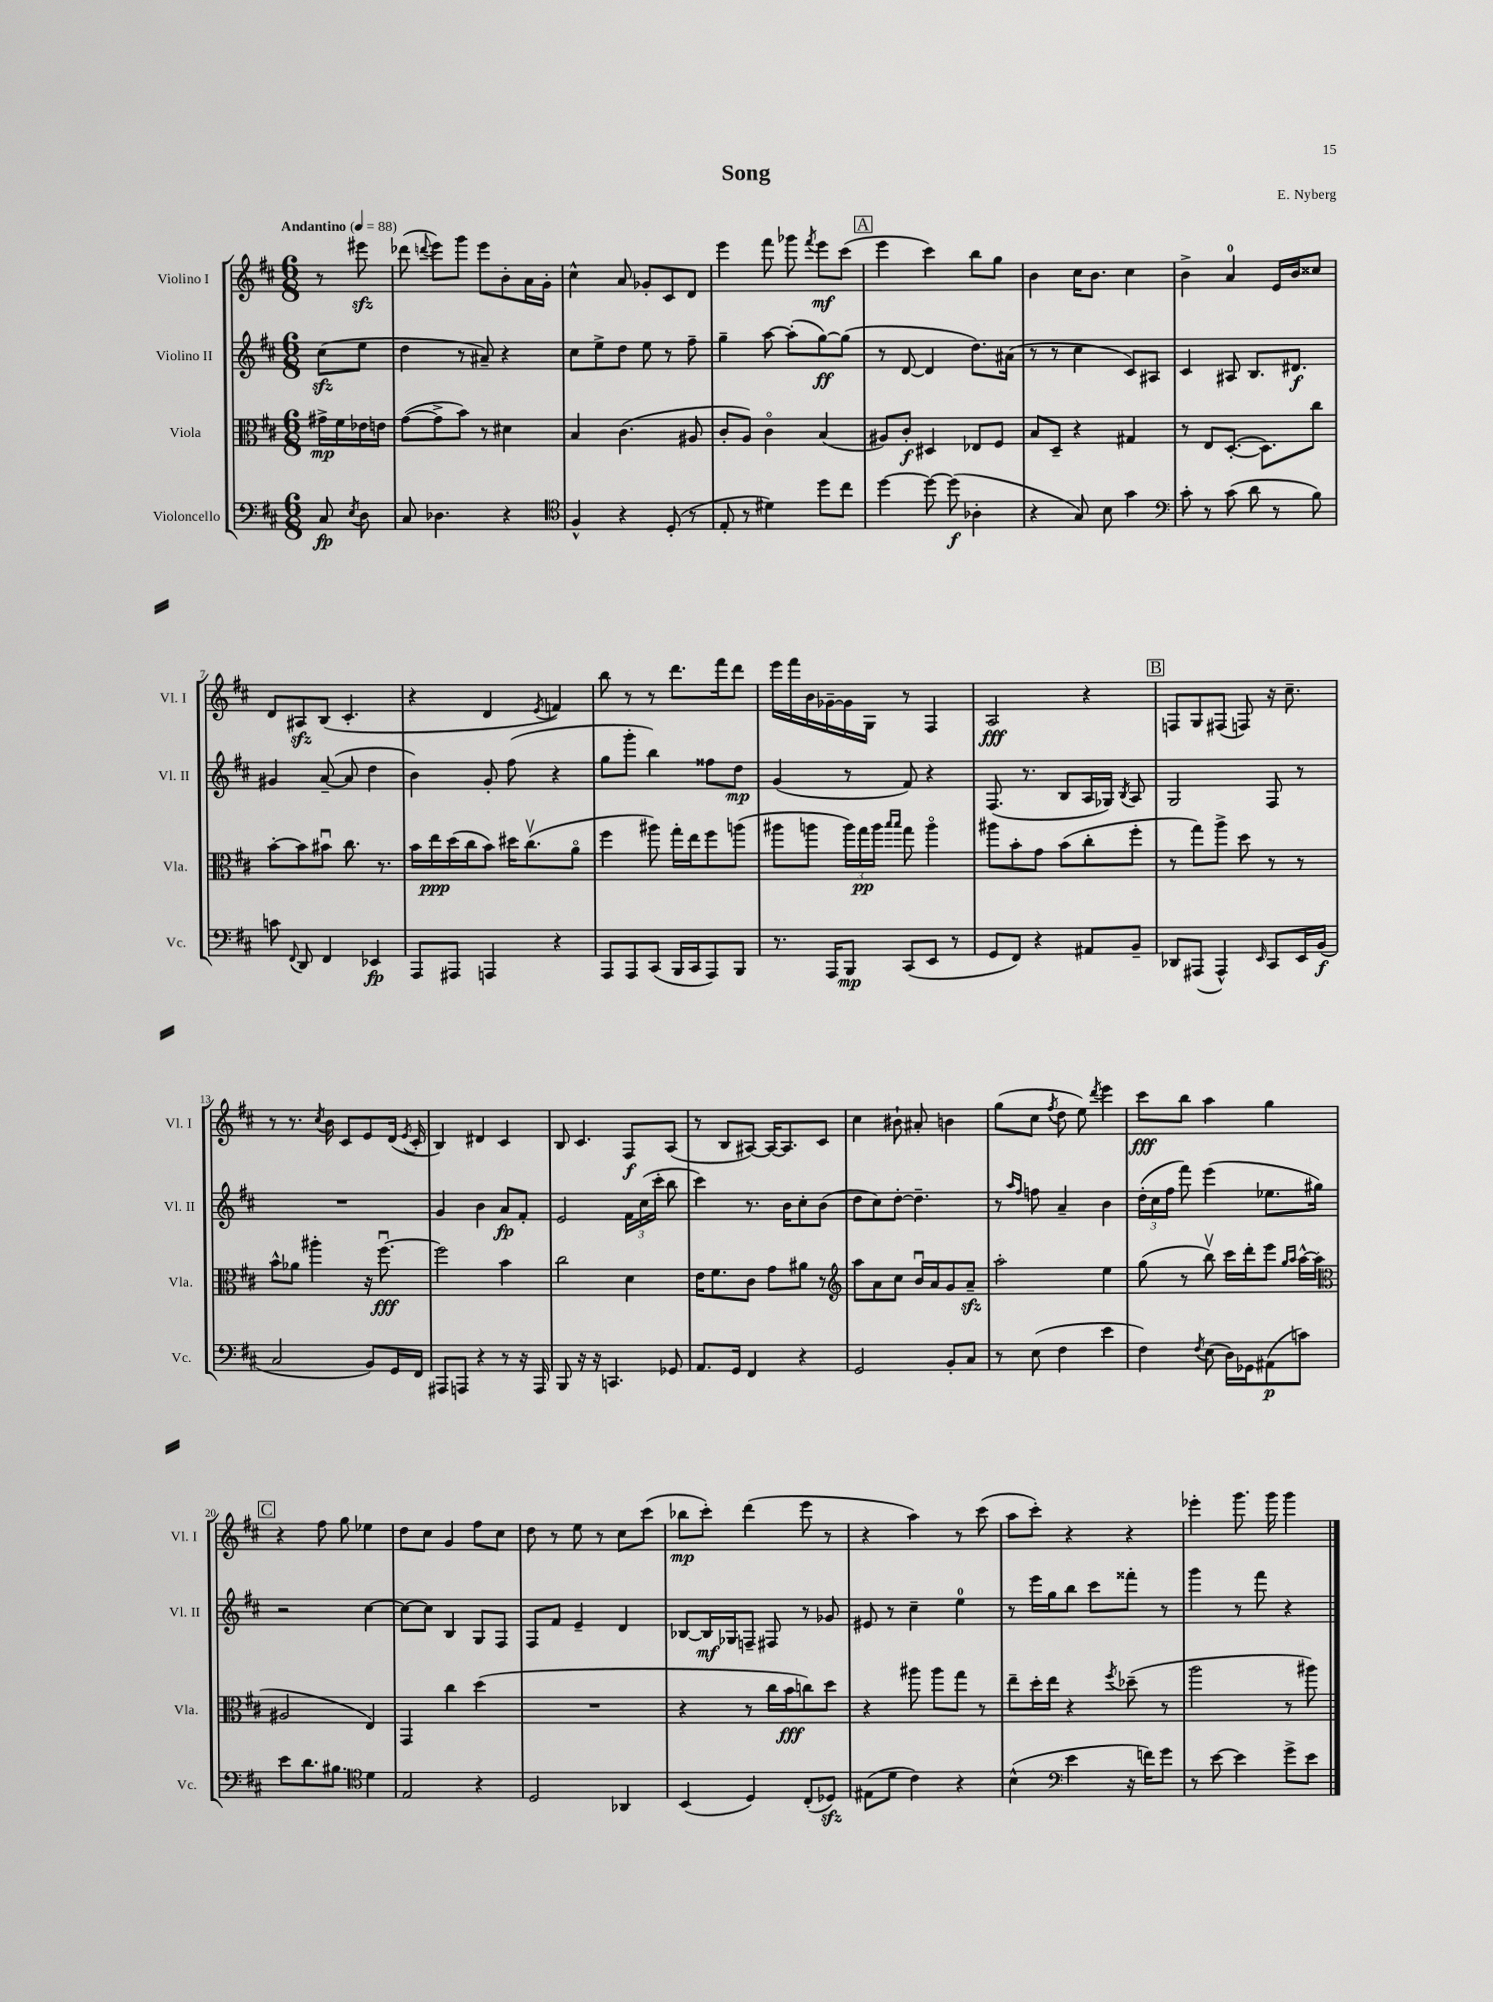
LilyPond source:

\header { title = "Song" composer = "E. Nyberg" }
<<
\new StaffGroup <<
\new Staff = "s0" \with { instrumentName = "Violino I" shortInstrumentName = "Vl. I" } {
    \clef treble \key d \major \numericTimeSignature \time 6/8 \partial 4 \tempo "Andantino" 4 = 88
    \autoBeamOff r8 eis'''8\sfz |
    des'''8( \appoggiatura { d'''8 } e'''8[) g'''8] e'''8[ b'8-. a'16 g'16]-. |
    cis''4-^ a'8 ges'8[-. cis'8 d'8] |
    e'''4 fis'''8 ges'''8 \acciaccatura { fis'''8 } e'''8[\mf cis'''8]( |
    \mark \markup { \box "A" } e'''4 cis'''4) b''8[ g''8] |
    b'4 cis''16[ b'8.] cis''4 |
    b'4-> a'4-0 e'16[ b'16 cisis''8] |
    d'8[ ais8\sfz b8]( cis'4.-. |
    r4 d'4 \acciaccatura { e'8 } f'4) |
    b''8 r8 r8 d'''8.[ fis'''16 d'''8] |
    e'''16[ fis'''16 b'16 ges'16~-- ges'16 g16] r8 fis4 |
    a2\fff r4 |
    \mark \markup { \box "B" } f8[ g8 fis8]( f8) r16 cis''8.-- |
    r8 r8. \acciaccatura { cis''8 } b'16 cis'8[ e'8 d'16]( \acciaccatura { e'8 } cis'16-. |
    b4) dis'4 cis'4 |
    b8 cis'4. fis8[\f a8]( |
    r8 b8[ ais8]~) ais16[~ ais8. cis'8] |
    cis''4 bis'8-! ais'8-. b'4 |
    g''8[( cis''8] \acciaccatura { fis''8 } d''8 e''8) \acciaccatura { d'''8 } e'''4 |
    cis'''8[\fff b''8] a''4 g''4 |
    \mark \markup { \box "C" } r4 fis''8 g''8 ees''4 |
    d''8[ cis''8] g'4 fis''8[ cis''8] |
    d''8 r8 e''8 r8 cis''8[ cis'''8]( |
    bes''8[\mp cis'''8]-.) d'''4( e'''8 r8 |
    r4 a''4) r8 cis'''8( |
    a''8[ cis'''8]-.) r4 r4 |
    ees'''4-. g'''8. g'''16 g'''4 \bar "|." |
}
\new Staff = "s1" \with { instrumentName = "Violino II" shortInstrumentName = "Vl. II" } {
    \clef treble \key d \major \numericTimeSignature \time 6/8 \partial 4
    \autoBeamOff cis''8[\sfz( e''8] |
    d''4 r8 ais'8--) r4 |
    cis''8[ e''8-> d''8] e''8 r8 fis''8-- |
    g''4-- a''8~ a''8[-.( g''8~\ff) g''8]( |
    \mark \markup { \box "A" } r8 d'8~ d'4 d''8.[) ais'16]( |
    r8 r8 cis''4 cis'8[) ais8] |
    cis'4 ais8 b8.[ dis'8.]\f |
    gis'4 a'8~--( a'8 d''4 |
    b'4) g'8-. fis''8( r4 |
    g''8[ g'''8]-. b''4) fisis''8[ d''8]\mp |
    g'4( r8 fis'8) r4 |
    fis8.( r8. b8[ a16 ges16]) \acciaccatura { b8 } a8 |
    \mark \markup { \box "B" } g2 fis8 r8 |
    R2. |
    g'4 b'4 a'8[\fp fis'8]-. |
    e'2 \tuplet 3/2 { fis'16[ cis''16( cis'''16]-. } b''8 |
    cis'''4) r8. b'16[ cis''8-. b'8]( |
    d''8[ cis''8) d''8]~-. d''4.-- |
    r8 \grace { a''16[ fis''16] } f''8 a'4-- b'4 |
    \tuplet 3/2 { d''16[-.( cis''16 fis''16] } fis'''8) e'''4( ees''8.[ gis''16]) |
    \mark \markup { \box "C" } r2 cis''4~ |
    cis''8[~ cis''8] b4 g8[ fis8] |
    fis8[ fis'8] e'4-- d'4 |
    bes8[~ bes16\mf ges16 f8]-- fis8 r8 ges'8 |
    eis'8 r8 cis''4-- e''4-0 |
    r8 e'''16[ g''16 b''8] cis'''8[ fisis'''8]-. r8 |
    g'''4 r8 fis'''8 r4 \bar "|." |
}
\new Staff = "s2" \with { instrumentName = "Viola" shortInstrumentName = "Vla." } {
    \clef alto \key d \major \numericTimeSignature \time 6/8 \partial 4
    \autoBeamOff gis'16[->\mp fis'16 ees'16 e'16] |
    g'8[~( g'8-> b'8]) r8 dis'4 |
    b4 cis'4.( ais8 |
    cis'8[-. a8]) cis'4\flageolet b4( |
    \mark \markup { \box "A" } ais8[) cis'8]-.\f dis4 ees8[ fis8] |
    b8[ d8]-- r4 gis4 |
    r8 e8[ d8.]~-.( d8.[) cis''8] |
    b'8[~-. b'8 bis'8]\downbow cis''8. r8. |
    b'16[ e''16\ppp d''16( cis''16 b'8]) dis''16[ cis''8.\upbow( a'8]\flageolet |
    fis''4 ais''8) g''16[-. e''16 fis''8 a''8]( |
    ais''8[ a''8] \tuplet 3/2 { a''16[) g''16\pp a''16] } \grace { b''16[ b''16] } g''8 a''4\flageolet |
    ais''8[ b'8-. g'8] b'8[( cis''8-. fis''8]-. |
    \mark \markup { \box "B" } r8 g''8[) a''8]-> d''8 r8 r8 |
    b'8[-^ aes'8] ais''4-. r16 fis''8.~\downbow\fff |
    fis''2 b'4 |
    cis''2 d'4 |
    e'16[ fis'8. cis'8] g'8[ ais'8] r8 |
    \clef treble a''8[ a'8 cis''8] b'16[\downbow a'16 g'8 a'8]--\sfz |
    a''2-. e''4 |
    g''8( r8 b''8\upbow) cis'''16[ d'''16-. e'''8] \grace { g''16[ a''16] } a''16[~-^ a''16]( |
    \mark \markup { \box "C" } \clef alto ais2 e4) |
    g,4 cis''4 d''4( |
    R2. |
    r4 r8 cis''16[ b'16\fff c''8) d''8] |
    r4 ais''8 ais''8[ g''8] r8 |
    e''8[-- d''16-. e''16] r4 \acciaccatura { fis''8 } des''8--( r8 |
    a''2 r8 ais''8) \bar "|." |
}
\new Staff = "s3" \with { instrumentName = "Violoncello" shortInstrumentName = "Vc." } {
    \clef bass \key d \major \numericTimeSignature \time 6/8 \partial 4
    \autoBeamOff cis8\fp \acciaccatura { e8 } d8 |
    cis8 des4. r4 |
    \clef tenor fis4-^ r4 d8-.( r8 |
    e8-. r8 dis'4) d''8[ cis''8] |
    \mark \markup { \box "A" } d''4~ d''8~ d''8\f( aes4-. |
    r4 g8) b8 g'4 |
    \clef bass cis'8-. r8 cis'8( d'8 r8 b8) |
    c'8 \appoggiatura { fis,8 } d,8 fis,4 ees,4\fp |
    a,,8[ ais,,8] a,,4 r4 |
    a,,8[ a,,8 cis,8]( b,,16[ cis,16 a,,8) b,,8] |
    r8. a,,16[ b,,8]\mp cis,8[( e,8] r8 |
    g,8[ fis,8]) r4 ais,8[ b,8]-- |
    \mark \markup { \box "B" } des,8[ ais,,8]( ais,,4-^) \grace { e,16 } cis,8[ e,16 b,16]\f( |
    cis2 b,8[) g,16 fis,16] |
    ais,,8[ a,,8] r4 r8 r16 a,,16 |
    b,,8 r16 r16 c,4. ges,8 |
    a,8.[ g,16] fis,4 r4 |
    g,2 b,8[-. cis8] |
    r8 e8( fis4 e'4 |
    fis4) \acciaccatura { fis8 } e8( d16[) ges,16 ais,8\p( c'8]) |
    \mark \markup { \box "C" } e'8[ d'8. bis8.] \clef tenor d'4 |
    e2 r4 |
    d2 aes,4 |
    b,4( d4) cis8[-.( des8]\sfz) |
    eis8[( d'8] cis'4) r4 |
    b4-^( \clef bass e'4 r16 f'16[) g'8] |
    r8 e'8~ e'4 g'8[-> e'8] \bar "|." |
}
>>
>>
